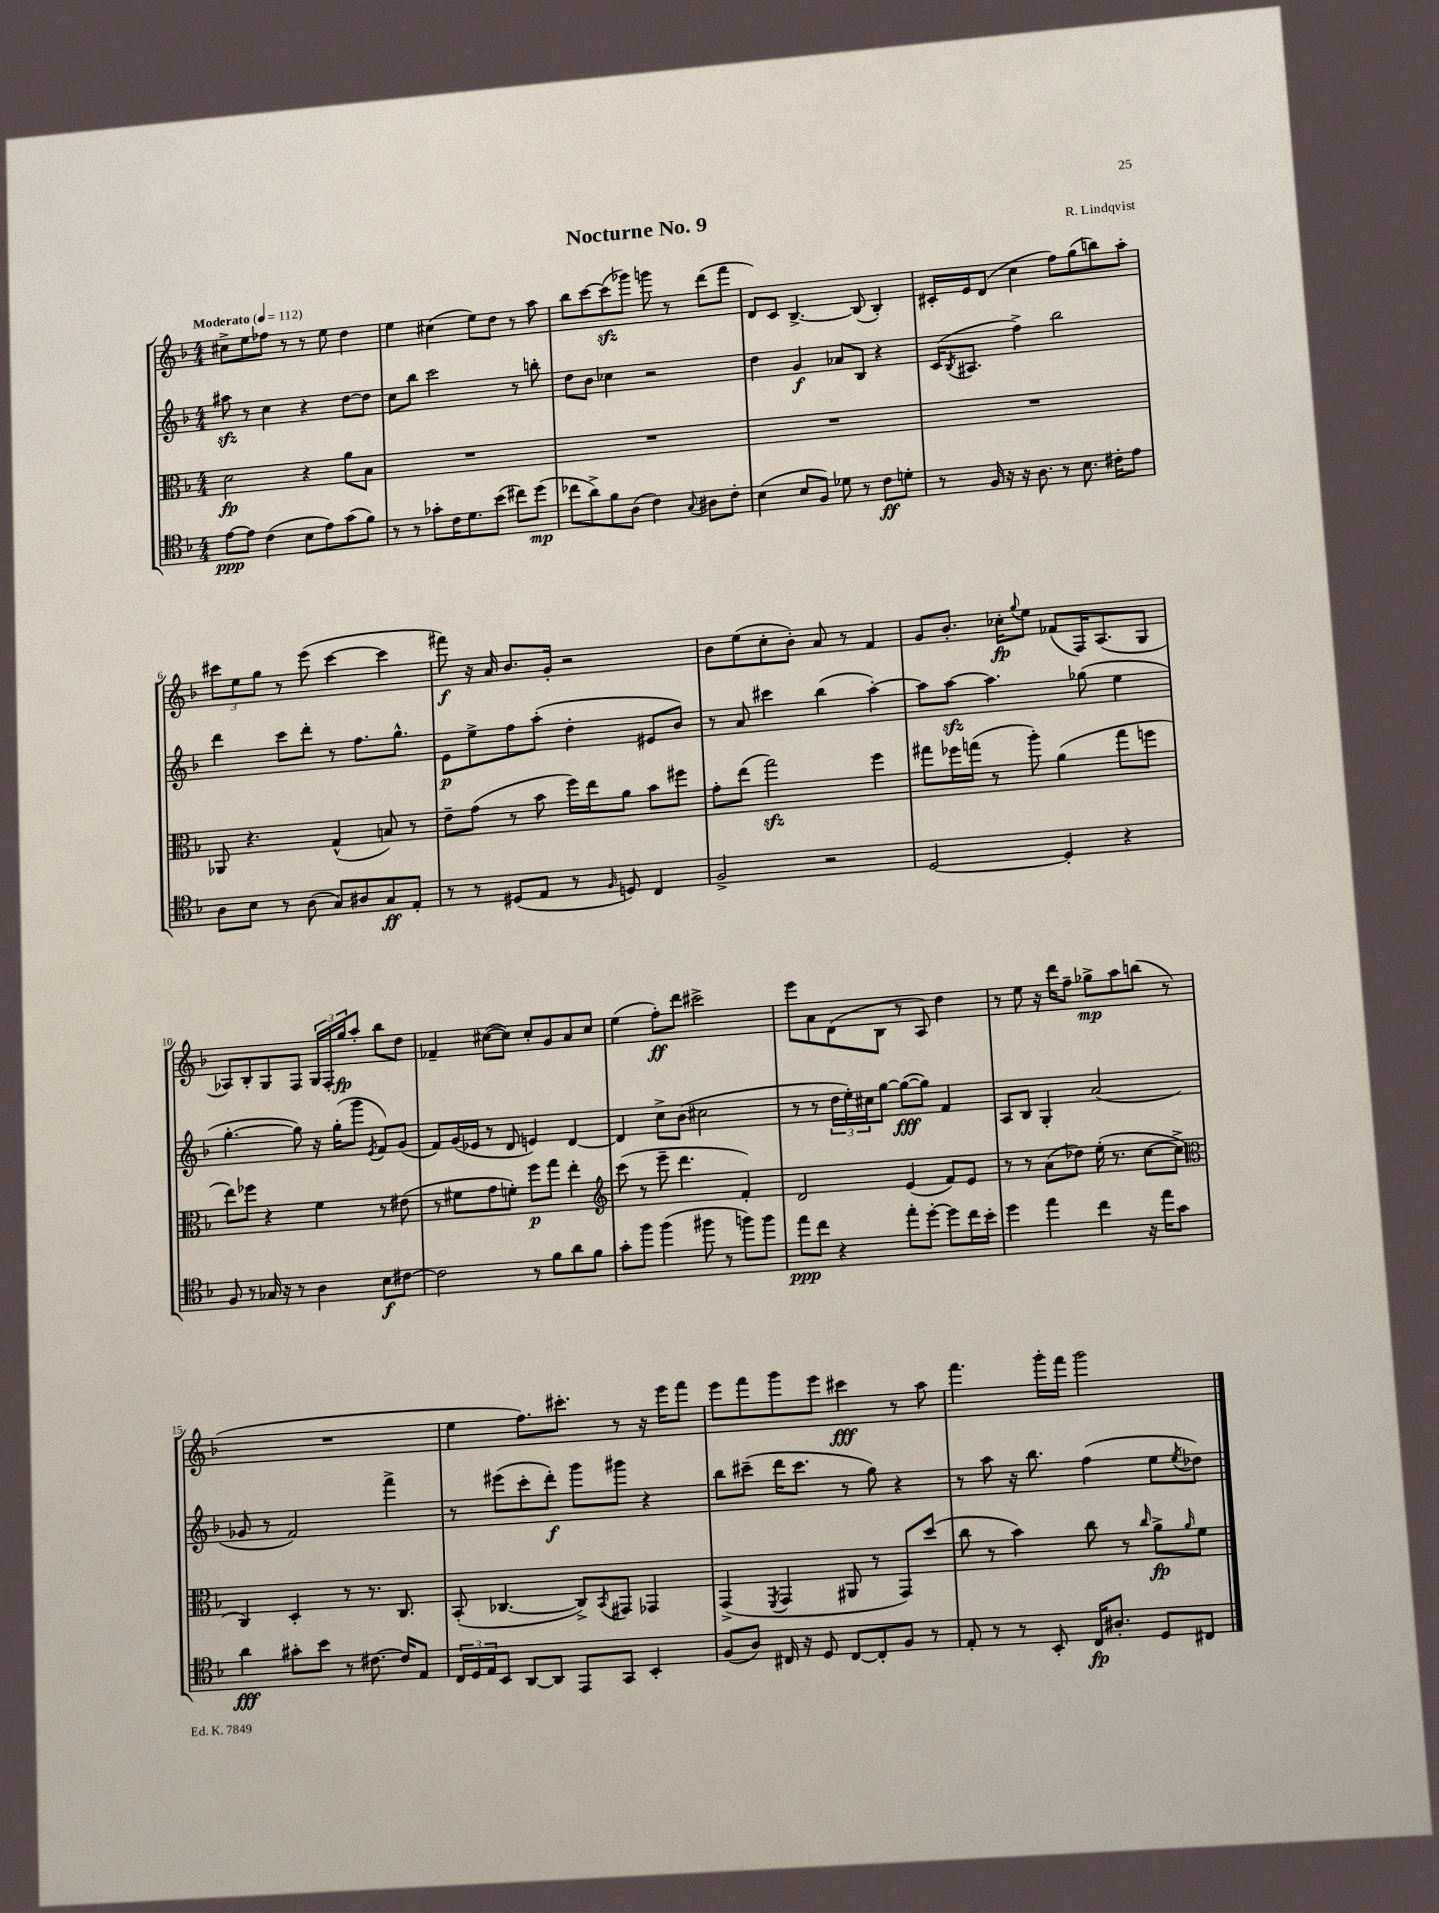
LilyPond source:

\header { title = "Nocturne No. 9" composer = "R. Lindqvist" }
<<
\new StaffGroup <<
\new Staff = "s0" {
    \clef treble \key f \major \numericTimeSignature \time 4/4 \tempo "Moderato" 4 = 112
    cis''8-> e''8 fes''8 r8 r8 e''8 d''4 |
    e''4 cis''4( e''8) d''8 r8 a''8 |
    bes''8 c'''8~ c'''8\sfz( ges'''8) g'''8 r8 d'''8( f'''8 |
    d'8) c'8 bes4.~-> bes8( bes4-.) |
    cis'16-. e'16 d'8( c''4 f''8) g''8( b''8) a''8-. |
    \tuplet 3/2 { cis'''8 e''8 g''8 } r8 e'''8( cis'''4~ cis'''4 |
    fis'''8\f) r16 a'16 bes'8. g'16-. r2 |
    bes'8 e''8( c''8-. bes'8-.) a'8 r8 f'4 |
    g'8 bes'8.-. ces''16-.\fp \appoggiatura { g''8 } e''8 fes'8( f16) a8.( g8 |
    aes8) bes8-. g8 f8 \tuplet 3/2 { g16 f16-. g''16\fp } a''8-. bes''8 d''8 |
    fes'4-- cis''8~( cis''8) cis''8-. g'8 a'8 cis''8 |
    e''4( f''8-.\ff) d'''8 cis'''2-> |
    e'''8 a'8 d'8( bes8 r8 a8) d''4 |
    r8 e''8 r16 d'''16 f''8-- ges''8->\mp a''8 b''8( r8 |
    R1 |
    e''4 f''8.) cis'''8.-. r8 r16 e'''16 f'''8 |
    e'''8 f'''8 g'''8 e'''8 cis'''4\fff r8 a''8 |
    f'''4. g'''16-. f'''16 g'''2 \bar "|." |
}
\new Staff = "s1" {
    \clef treble \key f \major \numericTimeSignature \time 4/4
    ais''8\sfz r8 c''4 r4 d''8~ d''8 |
    c''8 bes''8 c'''2 r8 b''8-. |
    d''8 bes'8 ces''4 r2 |
    d''4 g'4\f aes'8 bes8 r4 |
    c'16( \acciaccatura { bes8 } ais8. f''4->) bes''2 |
    d'''4 c'''8 d'''8-. r8 f''8. g''8.-^ |
    e'8\p e''8-> f''8 a''8-.( d''4-. eis'8 bes'8) |
    r8 a'8 cis'''4 bes''4( a''4~-.) |
    a''8 a''8~\sfz a''4. ges''8( e''4 |
    g''4.~-. g''8) r16 g''16-.( g'''8 \acciaccatura { e'8 } f'8) g'8( |
    f'8) g'16( ees'16 r8 d'8 e'4) d'4~ |
    d'4 c''8-> bes'8( cis''2 |
    r8 r8 \tuplet 3/2 { d''16 e''16-.) cis''16 } g''8~ g''8~\fff( g''8) f'4 |
    a8 bes8 g4-. a'2( |
    ges'8 r8 f'2) f'''4-> |
    r8 eis'''8( c'''8-. d'''8-.\f) g'''8 gis'''8 r4 |
    bes''8 cis'''8--( d'''16 cis'''8. r8 g''8) r4 |
    r8 a''8 r16 bes''8. f''4( e''8 \acciaccatura { e''8 } des''8) \bar "|." |
}
\new Staff = "s2" {
    \clef alto \key f \major \numericTimeSignature \time 4/4
    d'2\fp r4 a'8 bes8 |
    R1 |
    R1 |
    R1 |
    R1 |
    aes,8 r4. g4-^( b8) r8 |
    e'8-- g'8( r8 bes'8 f''16) e''16 a'8 bes'8 fis''8 |
    g'8-. e''8( g''2\sfz) f''4 |
    gis''8 fes''16 g''16( r8 a''8-.) a'4( g''8 f''8 |
    e''8) fes''8 r4 f'4 r8 eis'8( |
    r8 fis'8 g'8 f'8-.) f''8\p g''8 e''4-. |
    \clef treble c'''8( r8 e'''8-- d'''4. f'4-.) |
    d'2 e'4( f'8) e'8 |
    r8 r8 a'8( des''8) e''16-.( r8. c''8~ c''8-> |
    \clef alto c4) d4-. r8 r8. c8. |
    bes,8-.( ces4.~ ces8->) \acciaccatura { bes,8 } gis,8 ges,4 |
    g,4->( \acciaccatura { f,8 } g,4 ais,8 r8 g,8) d''8( |
    c''8 r8 bes'4) c''8 r8 \grace { c''16 } a'8->\fp \grace { a'16 } f'8 \bar "|." |
}
\new Staff = "s3" {
    \clef tenor \key f \major \numericTimeSignature \time 4/4
    e'8~\ppp e'8 c'4( bes8 e'8) g'8( f'8) |
    r8 r8 ges'8-. c'16 d'8. bes'8( cis''8) d''8\mp( |
    ces''8 a'8->) f'8 a8( c'4) \appoggiatura { g8 } ais8 c'8-. |
    bes4( bes8 f8) des'8 r8 c'8\ff d'8-. |
    r8 f16 r16 r16 a8. r8 bes8. cis'16-. e'8 |
    a8 bes8 r8 a8( g8) ais8 g8\ff e8-. |
    r8 r8 dis8( e8 r8 \grace { f16 } d8) c4 |
    f2-> r2 |
    d2~ d4-. r4 |
    f8 r8 ges16 r16 r8 a4 bes8\f cis'8~ |
    cis'2 r8 f'8 a'8 f'8 |
    g'8-. f''8 f''4( fis''8 r8 f''8) f''8 |
    e''8\ppp c''8 r4 e''8-. d''8~-. d''8 c''16 bes'16-. |
    d''4 e''4 c''4 r16 e''16 g'8 |
    a'4\fff gis'8-. bes'8 r8 cis'8.~ cis'16 e8 |
    \tuplet 3/2 { c16 d16 e16 } bes,8 a,8~ a,8 e,8 g,8 bes,4-. |
    f8( a8) cis16 r16 d8 cis8~ cis8-. f8 r8 |
    e8-. r8 r8 bes,8-. c16\fp ais8.-. d8 cis8 \bar "|." |
}
>>
>>
